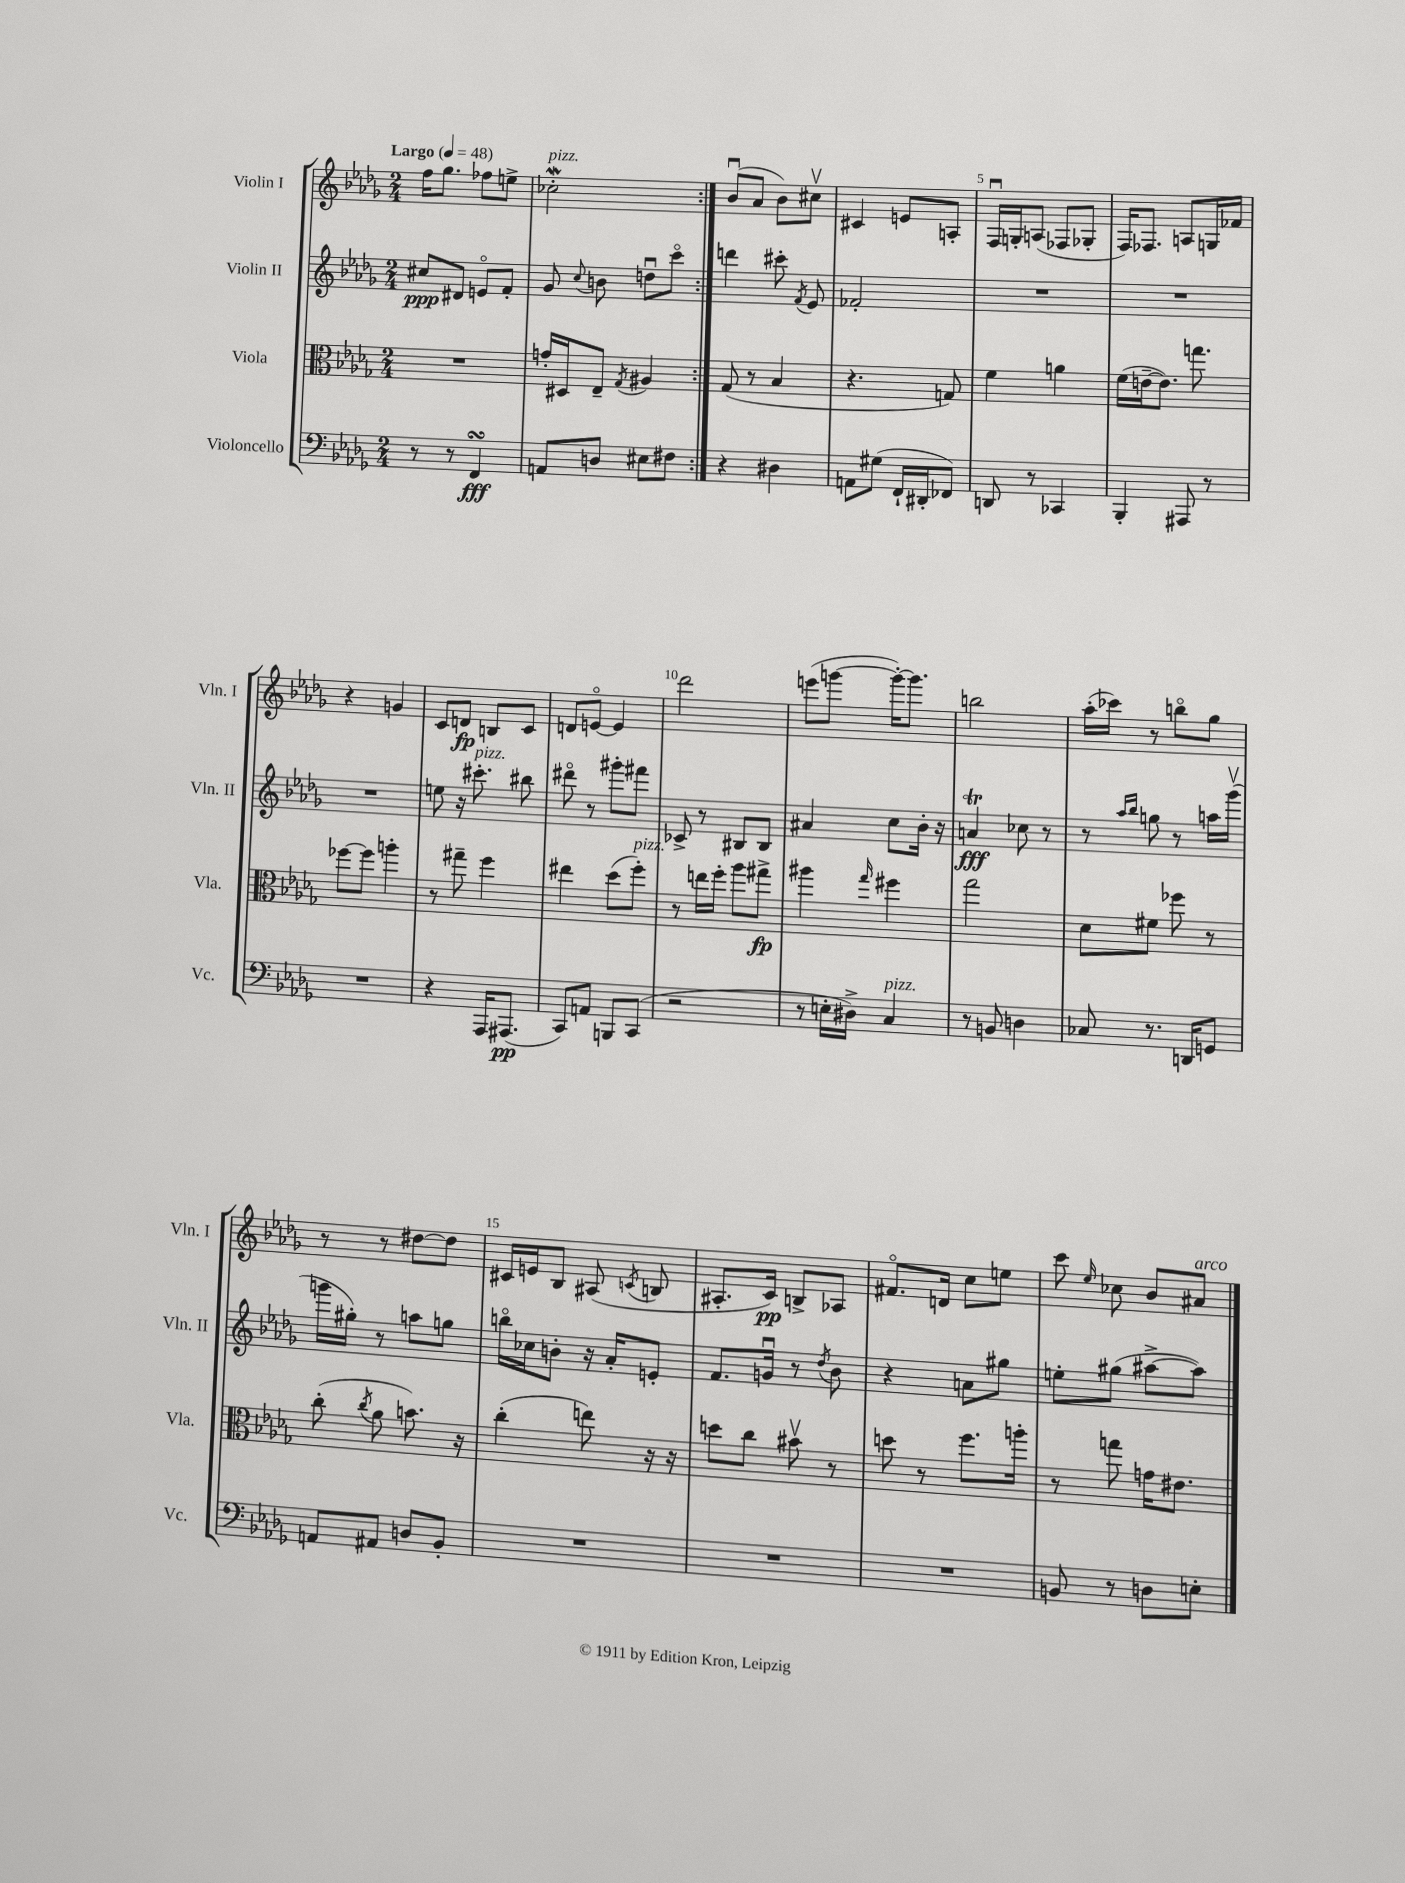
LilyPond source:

<<
\new StaffGroup <<
\new Staff = "s0" \with { instrumentName = "Violin I" shortInstrumentName = "Vln. I" } {
    \clef treble \key des \major \numericTimeSignature \time 2/4 \tempo "Largo" 4 = 48
    \autoBeamOff \repeat volta 2 { f''16[ ges''8.] fes''8[ e''8]-> |
    ces''2-.\mordent^\markup { \italic "pizz." } | }
    bes'8[\downbow( aes'8] bes'8[) cis''8]\upbow |
    cis'4 e'8[ a8]-. |
    f16[\downbow g16-. a8]( fes8[ ges8]-. |
    f16[) fes8.] a8[ g16 fes'16] |
    r4 g'4 |
    c'8[ d'8]\fp b8[ c'8] |
    d'8[ e'8]~\flageolet e'4 |
    des'''2 |
    e'''8[( g'''8]~ g'''16[~-.) g'''8.] |
    b''2 |
    aes''16[-.( ces'''16]) r8 b''8[\flageolet ges''8] |
    r8 r8 dis''8[~ dis''8] |
    cis'16[ e'16 bes8] ais8( \acciaccatura { c'8 } b8 |
    ais8.[-. c'16]\pp) b8[-> aes8] |
    fis'8.[\flageolet d'16] c''8[ e''8] |
    c'''8 \grace { ees''16 } ces''8 bes'8[ ais'8]^\markup { \italic "arco" } \bar "|." |
}
\new Staff = "s1" \with { instrumentName = "Violin II" shortInstrumentName = "Vln. II" } {
    \clef treble \key des \major \numericTimeSignature \time 2/4
    \autoBeamOff \repeat volta 2 { cis''8[\ppp dis'8] e'8[\flageolet f'8]-. |
    ges'8 \appoggiatura { c''8 } b'8 d''8[\downbow c'''8]\flageolet | }
    d'''4 cis'''8-. \acciaccatura { f'8 } ees'8 |
    fes'2-. |
    R2 |
    R2 |
    R2 |
    e''8 r16 cis'''8.-.^\markup { \italic "pizz." } bis''8 |
    dis'''8\flageolet r8 gis'''8[-. fis'''8] |
    ces'8-> r8 bis8[ bis8] |
    ais'4 c''8[ bes'16]-. r16 |
    a'4\trill\fff ces''8 r8 |
    r8 \grace { aes''16[ bes''16] } g''8 r8 a''16[ ges'''16]\upbow( |
    g'''16[ gis''16]-.) r8 a''8[ g''8] |
    b''16[\flageolet ces''16 b'8]-. r16 aes'16[-. e'8]-. |
    f'8.[ g'16]\downbow r8 \acciaccatura { des''8 } bes'8 |
    r4 a'8[ gis''8] |
    e''8[-. gis''8]( ais''8[~-> ais''8]) \bar "|." |
}
\new Staff = "s2" \with { instrumentName = "Viola" shortInstrumentName = "Vla." } {
    \clef alto \key des \major \numericTimeSignature \time 2/4
    \autoBeamOff \repeat volta 2 { R2 |
    g'16[-. dis16 ees8]-- \acciaccatura { ges8 } ais4 | }
    ges8( r8 bes4 |
    r4. g8) |
    f'4 a'4 |
    f'16[( e'16~-- e'8.]) g''8. |
    fes''8[~ fes''8] a''4-. |
    r8 gis''8-- f''4 |
    eis''4 des''8[( f''8]-.^\markup { \italic "pizz." }) |
    r8 e''16[ f''16]-. aes''8[ gis''8]->\fp |
    ais''4 \grace { ges''16 } fis''4 |
    ges''2 |
    des'8[ fis'8] fes''8 r8 |
    c''8-.( \acciaccatura { c''8 } aes'8 b'8.) r16 |
    c''4-.( e''8) r16 r16 |
    d''8[ c''8] bis'8\upbow r8 |
    d''8 r8 f''8.[ a''16]-. |
    r8 g''8 g'16[ eis'8.] \bar "|." |
}
\new Staff = "s3" \with { instrumentName = "Violoncello" shortInstrumentName = "Vc." } {
    \clef bass \key des \major \numericTimeSignature \time 2/4
    \autoBeamOff \repeat volta 2 { r8 r8 f,4\turn\fff |
    a,8[ d8] eis8[ fis8] | }
    r4 dis4 |
    a,8[ gis8]( f,16[-! dis,16-. fes,8]) |
    d,8 r8 ces,4 |
    bes,,4-. ais,,8 r8 |
    R2 |
    r4 aes,,16[ ais,,8.]\pp( |
    c,8[) a,8] b,,8[ c,8]( |
    r2 |
    r8 e16[-. dis16]->) c4^\markup { \italic "pizz." } |
    r8 b,8 d4 |
    ces8 r8. d,16[ g,8] |
    a,8[ ais,8] d8[ bes,8]-. |
    R2 |
    R2 |
    R2 |
    b,8 r8 d8[ e8]-. \bar "|." |
}
>>
>>
\layout { \context { \Score \override BarNumber.break-visibility = ##(#f #t #t) barNumberVisibility = #(every-nth-bar-number-visible 5) } }
